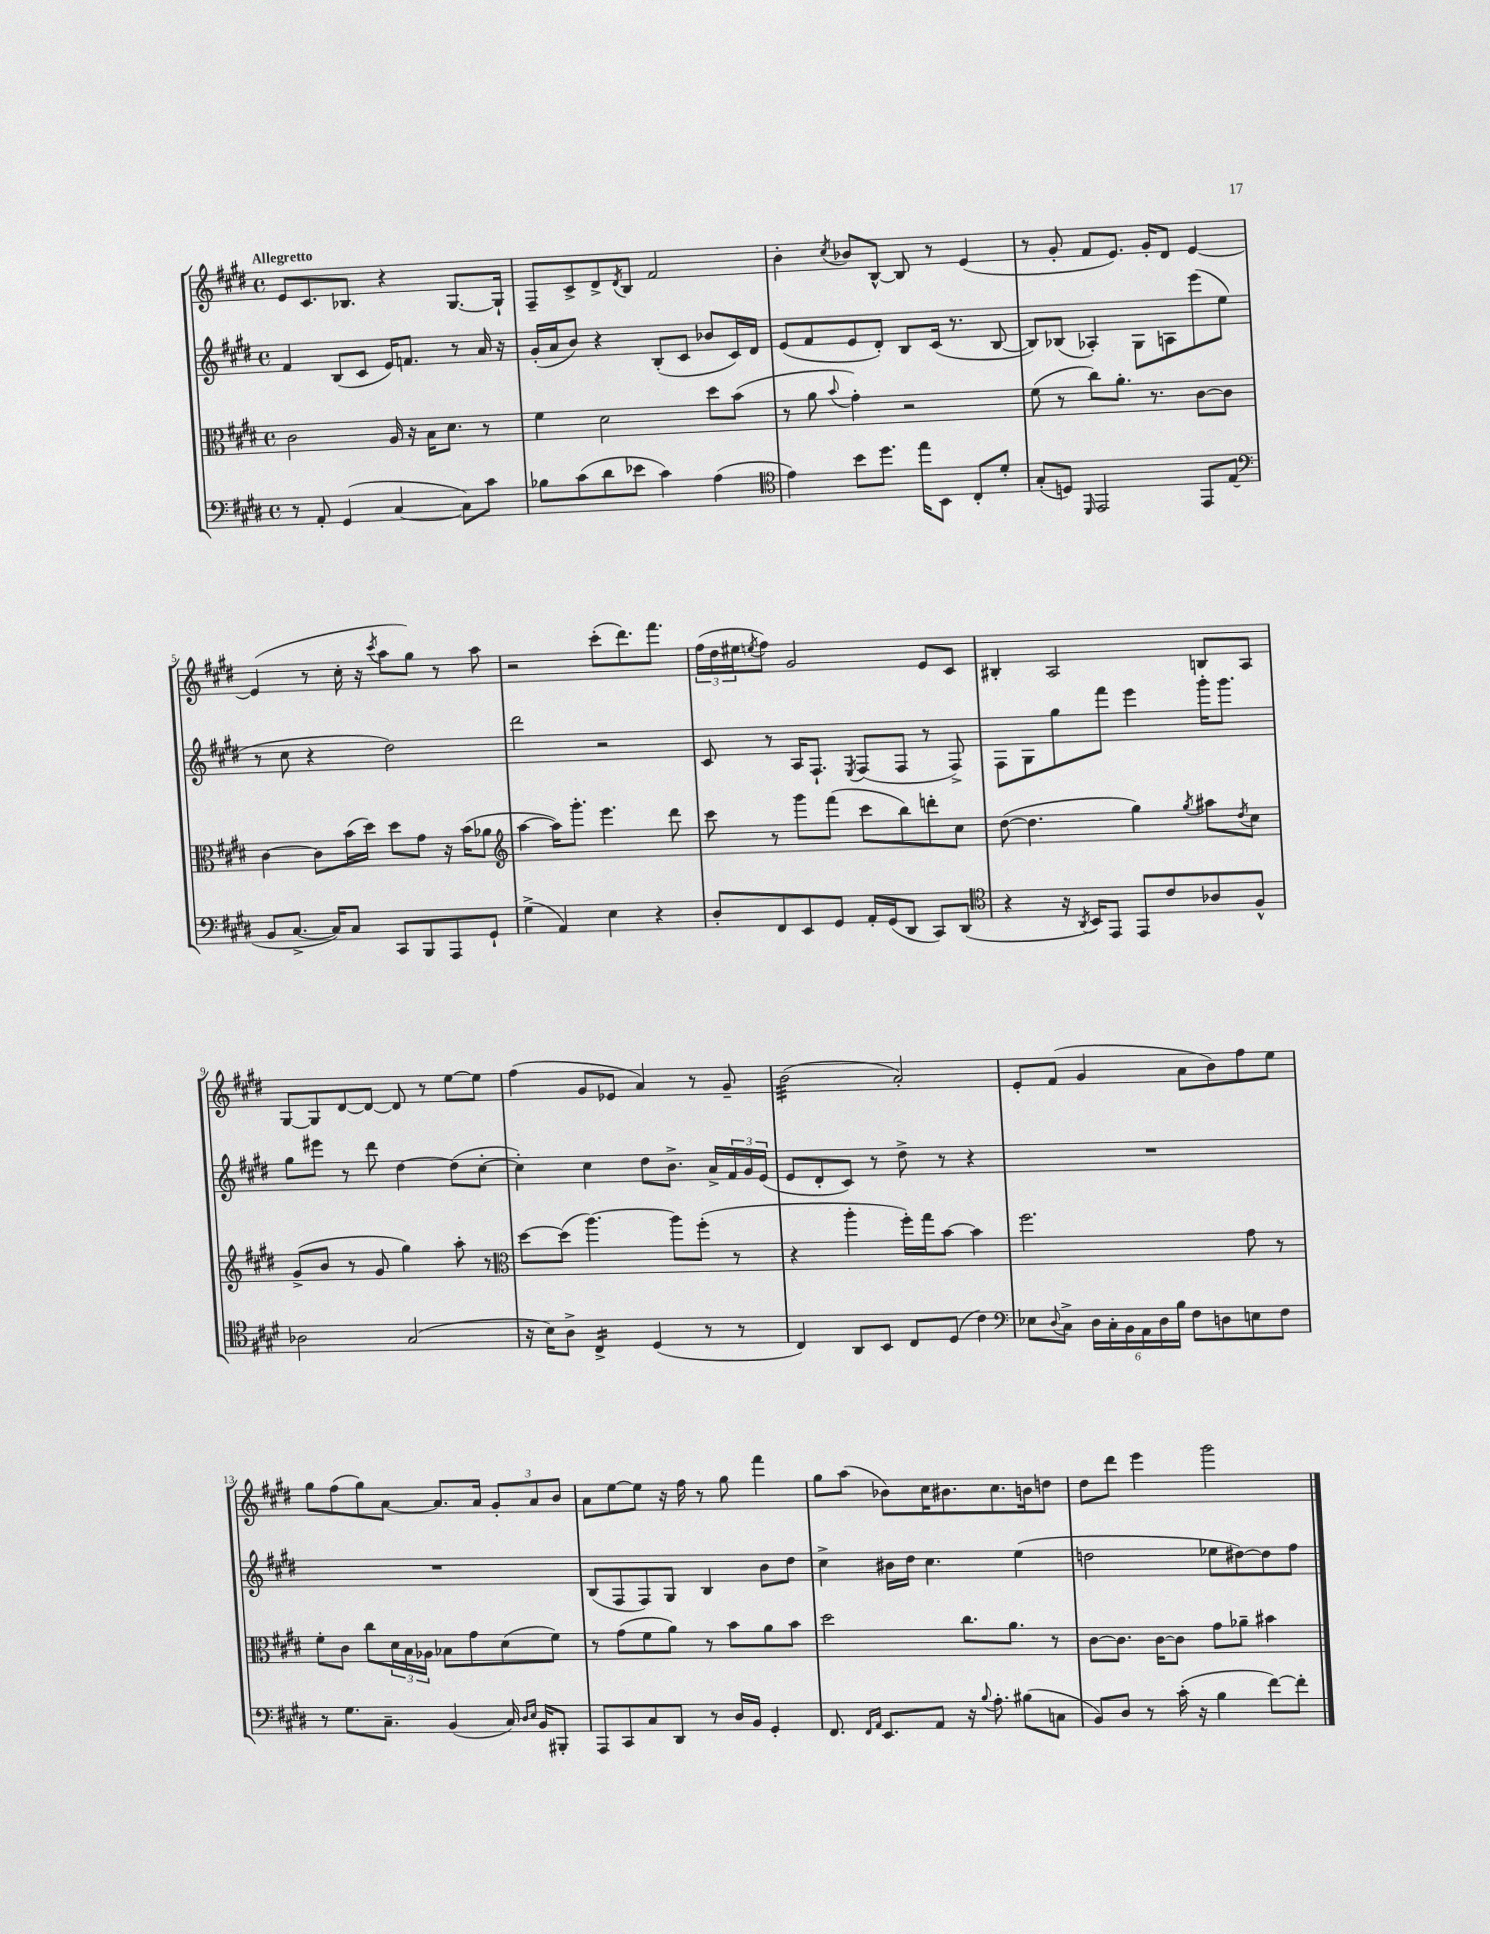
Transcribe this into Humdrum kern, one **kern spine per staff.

**kern	**kern	**kern	**kern
*staff4	*staff3	*staff2	*staff1
*clefF4	*clefC3	*clefG2	*clefG2
*k[f#c#g#d#]	*k[f#c#g#d#]	*k[f#c#g#d#]	*k[f#c#g#d#]
*M4/4	*M4/4	*M4/4	*M4/4
*met(c)	*met(c)	*met(c)	*met(c)
8r	2c#	4f#	8e
8AA'	.	.	8.c#
(4GG#	.	(8B	.
.	.	.	8.B-
.	.	8c#	.
[4C#	16A	16e)	4r
.	16r	8.f	.
.	16B	.	.
.	8.d#	.	.
8C#])	.	8r	[8.G#
8c#	8r	16a	.
.	.	16r	16G#`]
=	=	=	=
8B-	4f#	(16g#'	8F#~
.	.	16a	.
(8c#	.	8b)	8c#^
8d#	2d#	4r	8d#^
.	.	.	8qd#
8e-	.	.	8B
4c#)	.	(8B'	2f#
.	.	8c#	.
(4A	8dd#	8b-	.
.	(8b	16c#)	.
.	.	16d#	.
=	=	=	=
*clefC4	*	*	*
4e)	8r	(8e	4b'
.	8a	8f#	.
.	8qqb	.	8qcc#
8b	4g#')	8e	8b-
8.dd#	.	8d#')	[8B^^
.	2r	8B	8B]
16ee	.	.	.
8BB	.	(16c#	8r
.	.	8.r	.
8C#'	.	.	(4e
8d#'	.	[8B	.
=	=	=	=
(8G#'	(8f#	8B])	8r
8D)	8r	(8B-	8g#'
16qqDD#	.	.	.
2EE	8cc#)	4A-')	8f#
.	8.a'	.	8.e)
.	.	8G#	.
.	8.r	.	16g#'
.	.	8A	8d#
8EE	[8c#	(8eee	[4e
(8E	8c#]	8ee	.
=	=	=	=
*clefF4	*	*	*
8BB	[4c#	8r	(4e]
[8.C#^	.	8cc#	.
.	8c#]	4r	8r
16C#])	.	.	.
8C#	(16b	.	16cc#'
.	16dd#)	.	16r
.	.	.	8qccc#
8CC#	8dd#	2dd#)	8aa
8BBB	8g#	.	8gg#)
8AAA	16r	.	8r
.	(16b	.	.
8GG#`	8a-	.	8aa
=	=	=	=
*	*clefG2	*	*
(4G#^	[4aa	2ddd#	2r
4AA)	16aa])	.	.
.	8.ggg#'	.	.
4E	4.eee	2r	(8ccc#'
.	.	.	8.ddd#)
4r	.	.	.
.	.	.	8.fff#
.	8ddd#	.	.
=	=	=	=
8D#'	8ccc#	8c#	(24ff#
.	.	.	24dd#
.	.	.	24ee#
.	.	.	8qee
8FF#	8r	8r	8ff#)
8EE	8ggg#	16A	2g#
.	.	8.F#`	.
8GG#	(8fff#	.	.
.	.	8qE	.
16AA'	8ccc#	(8F#	.
(16GG#	.	.	.
8DD#	8bb)	8F#	.
8CC#)	8ddd'	8r	8e
(8DD#	8cc#	8F#^)	8c#
=	=	=	=
*clefC4	*	*	*
4r	([8dd#	8F#	4B#'
.	4.dd#]	8G#	.
16r	.	8gg#	2A
8qAA	.	.	.
16BB)	.	.	.
8EE	.	8fff#	.
8EE	4gg#)	4eee	.
8c#	.	.	.
.	8qgg#	.	.
8A-	8aa#	16ggg#'	8B
.	.	8.ggg#	.
.	8qdd#	.	.
8F#^^	8cc#	.	8A
=	=	=	=
2A-	(8g#^	8gg#	[8G#
.	8b	8eee#	8G#]
.	8r	8r	[8d#
.	8g#	8ddd#	8d#_
(2G#	4gg#)	[4dd#	8d#]
.	.	.	8r
.	8aa'	(8dd#]	[8ee
.	8r	[8cc#'	8ee]
=	=	=	=
*	*clefC3	*	*
16r	[8dd#	4cc#'])	(4ff#
16B)	.	.	.
8A^	(8dd#]	.	.
4C#^	[4.aa)	4cc#	8g#
.	.	.	8e-
(4D#	.	8dd#	4a)
.	8aa]	8.b^	.
8r	(8ff#'	.	8r
.	.	16a^	.
8r	8r	24f#	8g#~
.	.	24g#	.
.	.	(24e	.
=	=	=	=
4C#)	4r	8e	(2b
.	.	8d#'	.
8AA	4aa'	8c#)	.
8BB	.	8r	.
8C#	16ff#')	8dd#^	2a')
.	16gg#	.	.
(8D#	[8b	8r	.
4c#)	4b]	4r	.
=	=	=	=
*clefF4	*	*	*
8E-	2.ff#	1r	8e'
8qqD#	.	.	.
8C#^	.	.	(8f#
24D#	.	.	4g#
24C#'	.	.	.
24BB	.	.	.
24AA	.	.	.
24D#	.	.	.
24B	.	.	.
8F#	.	.	8a
8D	.	.	8b)
8E	8g#	.	8ff#
8F#	8r	.	8ee
=	=	=	=
8r	8f#'	1r	8gg#
8.G#	8c#	.	(8ff#
.	8cc#	.	8gg#)
8.C#~	.	.	.
.	24d#	.	[8a
.	24B	.	.
.	24A-	.	.
(4BB	8B-	.	8.a]
.	8g#	.	.
.	.	.	16a
16C#)	(8d#	.	12g#'
16qqD#	.	.	.
16qqE	.	.	.
16BB	.	.	.
.	.	.	12a
8BBB#'	8f#)	.	.
.	.	.	12b
=	=	=	=
8AAA	8r	(8B	8a
8CC#	(8g#	8F#	[8ee
8C#	8f#	8F#)	8ee]
8DD#	8a)	8G#	16r
.	.	.	16ff#
8r	8r	4B	8r
16D#	8b	.	8gg#
16BB	.	.	.
4GG#'	8a	8b	4fff#
.	8b	8dd#	.
=	=	=	=
8.FF#	2dd#	4cc#^	8gg#
.	.	.	(8aa
16qqFF#	.	.	.
16qqAA	.	.	.
8.EE	.	.	.
.	.	16b#	8b-)
.	.	16dd#	.
8AA	.	4.cc#	16cc#
.	.	.	8.b#
16r	8.cc#	.	.
8qqB	.	.	.
8.A'	.	.	.
.	.	.	8.cc#
.	8.a	.	.
(8B#	.	(4ee	.
.	.	.	16b
8C	8r	.	8dd
=	=	=	=
8BB)	[8c#	2dd	8dd#
8D#	8.c#]	.	8ddd#
8r	.	.	4eee
.	[16c#	.	.
(16c#'	8c#]	.	.
16r	.	.	.
4B	8g#	8ee-	2ggg#
.	8a-~	[8dd#)	.
[8f#)	4b#	8dd#]	.
8f#']	.	8ff#	.
==	==	==	==
*-	*-	*-	*-
